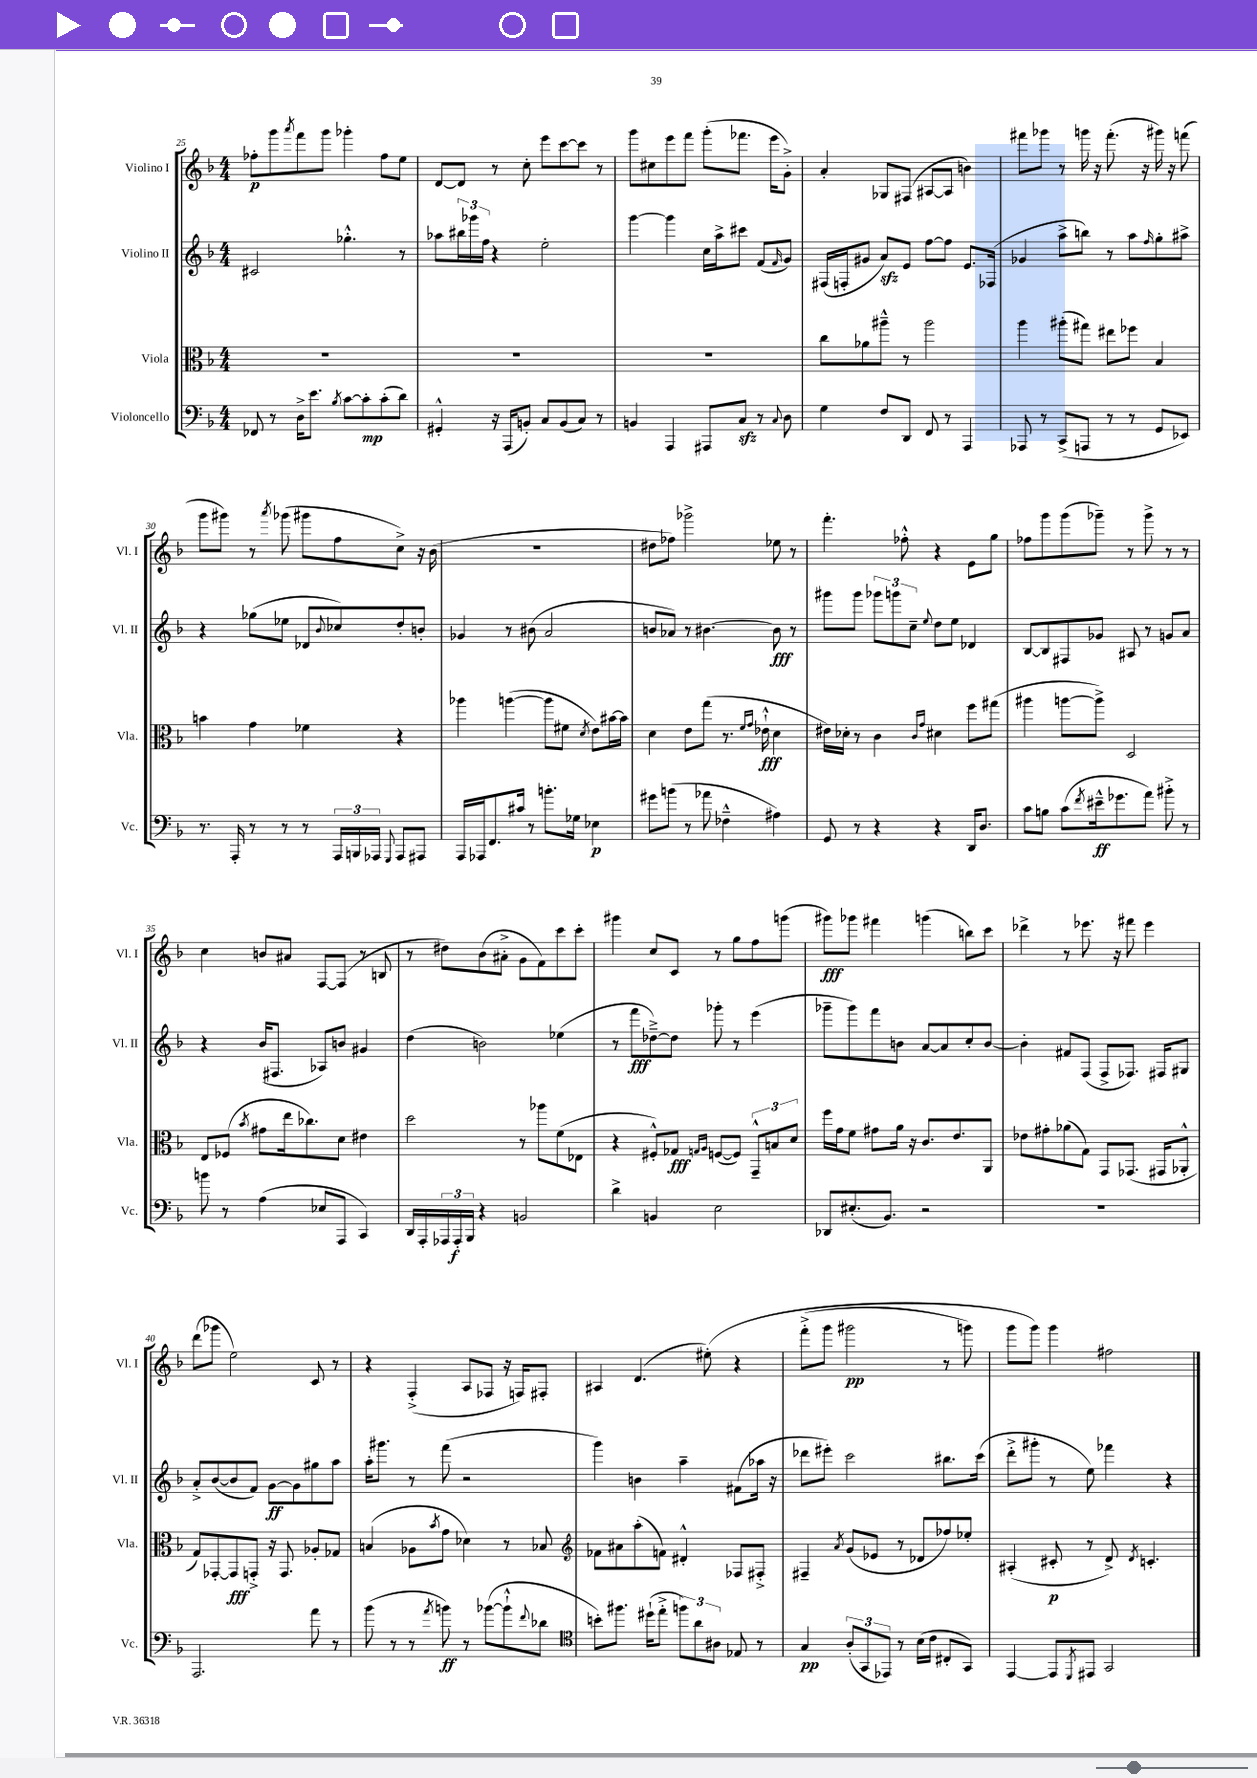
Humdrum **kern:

**kern	**kern	**kern	**kern
*staff4	*staff3	*staff2	*staff1
*clefF4	*clefC3	*clefG2	*clefG2
*k[b-]	*k[b-]	*k[b-]	*k[b-]
*M4/4	*M4/4	*M4/4	*M4/4
8FF-/	1r	2c#/	8ff-'\L
8r	.	.	8ggg\
.	.	.	8qaaa/
16D^\LK	.	.	8fff\
8.e\J	.	.	.
.	.	.	8ggg\J
8qB-/	.	.	.
[8c\L	.	4.gg-'^^\	4ggg-'\
8c'\]	.	.	.
(8c'\	.	.	8ff-\L
8d\J)	.	8r	8ee\J
=	=	=	=
4GG#'^^/	1r	8aa-\L	[8d/L
.	.	24bb#\L	8d/]J
.	.	24ggg-\	.
.	.	24ff\JJ	.
16r	.	4r	8r
(16AAA/LK	.	.	.
8BB'/J)	.	.	8cc'\
8C/L	.	2ee'\	8eee\L
(8BB/	.	.	[8ccc\
8C/J)	.	.	8ccc\]J
8r	.	.	8r
=	=	=	=
4BB/	1r	[4ggg\	8ggg\L
.	.	.	8cc#\
4AAA/	.	4ggg\]	8eee\
.	.	.	8fff\J
8AAA#/L	.	16cc\LL	(8ggg'\L
.	.	16aa^\J	.
8C/J	.	8ccc#\J	8.fff-\J
8r	.	(8f/L	.
.	.	.	16eee\LK
8qqC/	.	16qqf/	.
8D\	.	8g/J)	8g'^\J)
=	=	=	=
4G\	8cc\L	(16F#/LL	4a'/
.	.	16F'/J	.
.	8a-\	8g#/J	.
8F/L	8aa#~^^\J	8a/L)	8G-/L
8DD/J	8r	8e/J	(8F#/J
8FF/	2aa#\	[8ff\L	[8A#/L
8r	.	8ff\]J	8A#/]J
4AAA/	.	8.e/L	4b\)
.	.	(16F-/Jk	.
=	=	=	=
8AAA-/	4aa\	4g-/	8fff#\L
8r	.	.	8ggg-\J
(8CC^/L	(8aa#'\L	8aa^\L	8r
8AAA/J	8gg#\J)	8bb\J)	16ggg\
.	.	.	16r
8r	8ee#\L	8r	(8.fff#'\
8r	8ff-\J	8aa\L	.
.	.	.	16r
.	.	16qqff/	.
8GG/L	4B-/	8gg'\	16ggg#\)
.	.	.	16r
8EE-/J)	.	8aa#^\J	(8fff\
=	=	=	=
8.r	4b\	4r	8ggg\L
.	.	.	8ggg#\J)
16AAA'/	.	.	.
8r	4g\	(8gg-\L	8r
.	.	.	8qaaa/
8r	.	8ee-\J	(8ggg-\
8r	4f-\	8d-/L	8ggg#\L
.	.	8qqb-/	.
24AAA/LL	.	8cc-/)	8ff\
24BBB/	.	.	.
24AAA-/JJ	.	.	.
8qqGGG/	.	.	.
8AAA-/L	4r	8dd'/	8cc^\J)
8AAA#/J	.	8b'/J	16r
.	.	.	(16b-\
=	=	=	=
16AAA/LL	4aa-\	4g-/	1r
16AAA-/J	.	.	.
8.FF/	.	.	.
.	([4aa\	8r	.
16c#/Jk	.	.	.
8r	.	(8b#\	.
8.b'\L	8aa\]L	2a/	.
.	8f#\J	.	.
16G-\Jk	.	.	.
.	8qd/	.	.
4E-\	8e\L)	.	.
.	[16b#\L	.	.
.	16b#\]JJ	.	.
=	=	=	=
8g#\L	4d\	8b/L	8dd#\L
(8b\J	.	8a-/J)	8ff-\J)
8r	8e\L	8r	2ggg-^\
8a-\	(8gg\J	[4.b#\	.
4F-~^^\	8.r	.	.
.	16qqf/LL	.	.
.	16qqg/JJ	.	.
.	16e-`^^\	.	.
4A#\)	4d\	8b#\]	8ee-\
.	.	8r	8r
=	=	=	=
8GG/	16e#\LL)	8ggg#\L	4.fff'\
.	16d-'\JJ	.	.
8r	8r	8ggg#\J	.
4r	4c\	12ggg-\L	.
.	.	12ggg\	.
.	.	.	8ff-'^^\
.	.	12cc~\J	.
.	16qqc/LL	.	.
.	16qqg/JJ	8qqee/	.
4r	4d#\	8dd\L	4r
.	.	8ee\J	.
16DD/LK	8ff\L	4d-/	8e\L
8.D/J	.	.	.
.	(8gg#\J	.	8gg\J
=	=	=	=
8c\L	4aa#\	[8B-/L	8ff-\L
8B\J	.	8B-/]	8ggg\
(8c\L	[8aa\L	8F#/	(8ggg\
8qf/	.	.	.
16e#~^^\k	8aa^\]J)	8g-/J	8ggg-~\J)
8.g-\	.	.	.
.	2D/	8A#/	8r
8a\J)	.	8r	8ggg-^\
8b#'^\	.	8g/L	8r
8r	.	8a/J	8r
=	=	=	=
8b\	8E/L	4r	4cc\
8r	(8F-/J	.	.
.	8qb-/	.	.
(4A\	8g#\L	(16b-/LK	8b/L
.	.	8.F#/J	.
.	16ee\k	.	8a#/J
.	8.cc-\)	.	.
8E-/L	.	8A-/L)	[8F/L
8AAA/J	8d\J	8b/J	(8F/]J
4CC/)	4e#\	4g#/	8r
.	.	.	8B/
=	=	=	=
16DD/LL	2dd\	(4dd\	8r
16AAA'/	.	.	.
24AAA-/	.	.	8dd#\L)
24AAA-'/	.	.	.
24BBB-/JJ	.	.	.
4r	.	2b\)	(8b-\
.	.	.	8a#'^\J
2BB/	8r	.	8g\L
.	8aa-\L	.	8f\)
.	(8f\	(4ee-\	8ccc\
.	8E-\J	.	8ccc'\J
=	=	=	=
4d^\	4r	8r	4ggg#\
.	.	8fff\L	.
4BB/	8F#'^^/L)	[8dd-~^\)	8cc/L
.	8G-/J	8dd-\]J	8c/J
.	16qqG/LL	.	.
.	16qqA/JJ	.	.
2E\	([8F/L	8ggg-'\	8r
.	8F/]J)	8r	8gg\L
.	12GG~^^/L	(4eee\	8ff\
.	12B/	.	.
.	.	.	(8ggg\J
.	12d/J	.	.
=	=	=	=
8DD-/L	16ff\LL	8ggg-~\L	8ggg#\L)
.	16g\J	.	.
(8.E#'/	8f\J	8ggg-\)	8ggg-\J
.	8g#\L	8fff\	4fff#\
8.BB-/J)	.	.	.
.	16a\Jk	8b\J	.
.	16r	.	.
2r	8.c/L	[8a/L	(4ggg\
.	.	8a/]	.
.	8.e/	.	.
.	.	8cc'/	8bb\L)
.	8AA/J	[8b/J	8ccc\J
=	=	=	=
1r	8e-\L	4b'\]	4ddd-^\
.	8g#'\	.	.
.	(8a-\	8f#/L	8r
.	8G\J)	(8F/J	8.eee-\
.	8GG/L	8F^/L	.
.	.	.	16r
.	(8.GG-/J	8.F-/J)	8fff#\
.	.	.	4eee-\
.	16GG#/LK	16F#/LK	.
.	8AA-'^^/J	8G#/J	.
=	=	=	=
2.AAA/	8G/L)	8a'^/L	(8ddd\L
.	[8GG-'/	([8b-/	8ggg-\J
.	8GG-/]	8b-/]	2ee\)
.	8GG'^/J	8f/J)	.
.	16r	[8g\L	.
.	8.GG/	.	.
.	.	8g\]	.
8a\	8A-'/L	8gg#\	8c/
8r	8G-/J	8aa\J	8r
=	=	=	=
(8b-\	(4B/	16aa'\LK	4r
.	.	8.ggg#\J	.
8r	.	.	.
8r	8A-\L	8r	(4F'^/
8qa/	8qb-/	.	.
8b\)	8g\J	(8fff\	.
8r	4d-\)	2r	8A/L
([8b-\L	.	.	8F-/J
8b-`^^\]	8r	.	16r
.	.	.	16F/LK)
8qqf/	.	.	.
8d-\J	8B-/	.	8F#'/J
=	=	=	=
*clefC4	*clefG2	*	*
8b'\L)	8f-\L	4ggg\)	4A#/
8.ff#\J	8a#\	.	.
.	(8aa'\	4b\	(4.d/
(16dd#`\LK	.	.	.
8ee'^\J	8f\J)	.	.
12ff\L)	4d#'^^/	4aa~\	.
12a\	.	.	.
.	.	.	&(8ee#'\)
12A#\J	.	.	.
8E-/	8F-/L	(8f#\L	4r
8r	8F#'^/J	16aa-\Jk	.
.	.	16r	.
=	=	=	=
4G/	4F#~/	8ddd-\L	(8fff'^\L
.	.	8eee#'\J)	8ggg\J
.	8qa/	.	.
(12A'/L	(8g/L	2ccc\	2ggg#\
12GG/	.	.	.
.	8e-/J	.	.
12EE-/J)	.	.	.
8r	8r	.	.
(16B-\LL	8d-/L	.	.
16c\JJ	.	.	.
8C#'/L	8ff-/)	8.bb#\L	8r
8GG/J)	8ee-'/J	.	8ggg\)
.	.	(16ccc\Jk	.
=	=	=	=
[4EE/	(4A#'/	8ddd'^\L	8ggg\L
.	.	8ggg#'\J	8ggg\J&)
8EE/]L	8c#'/	8r	4ggg\
8qDD/	.	.	.
8EE#/J	8r	8ee\)	.
2GG/	8d^/)	4fff-\	2ff#\
.	8qd/	.	.
.	4.c'/	.	.
.	.	4r	.
==	==	==	==
*-	*-	*-	*-
